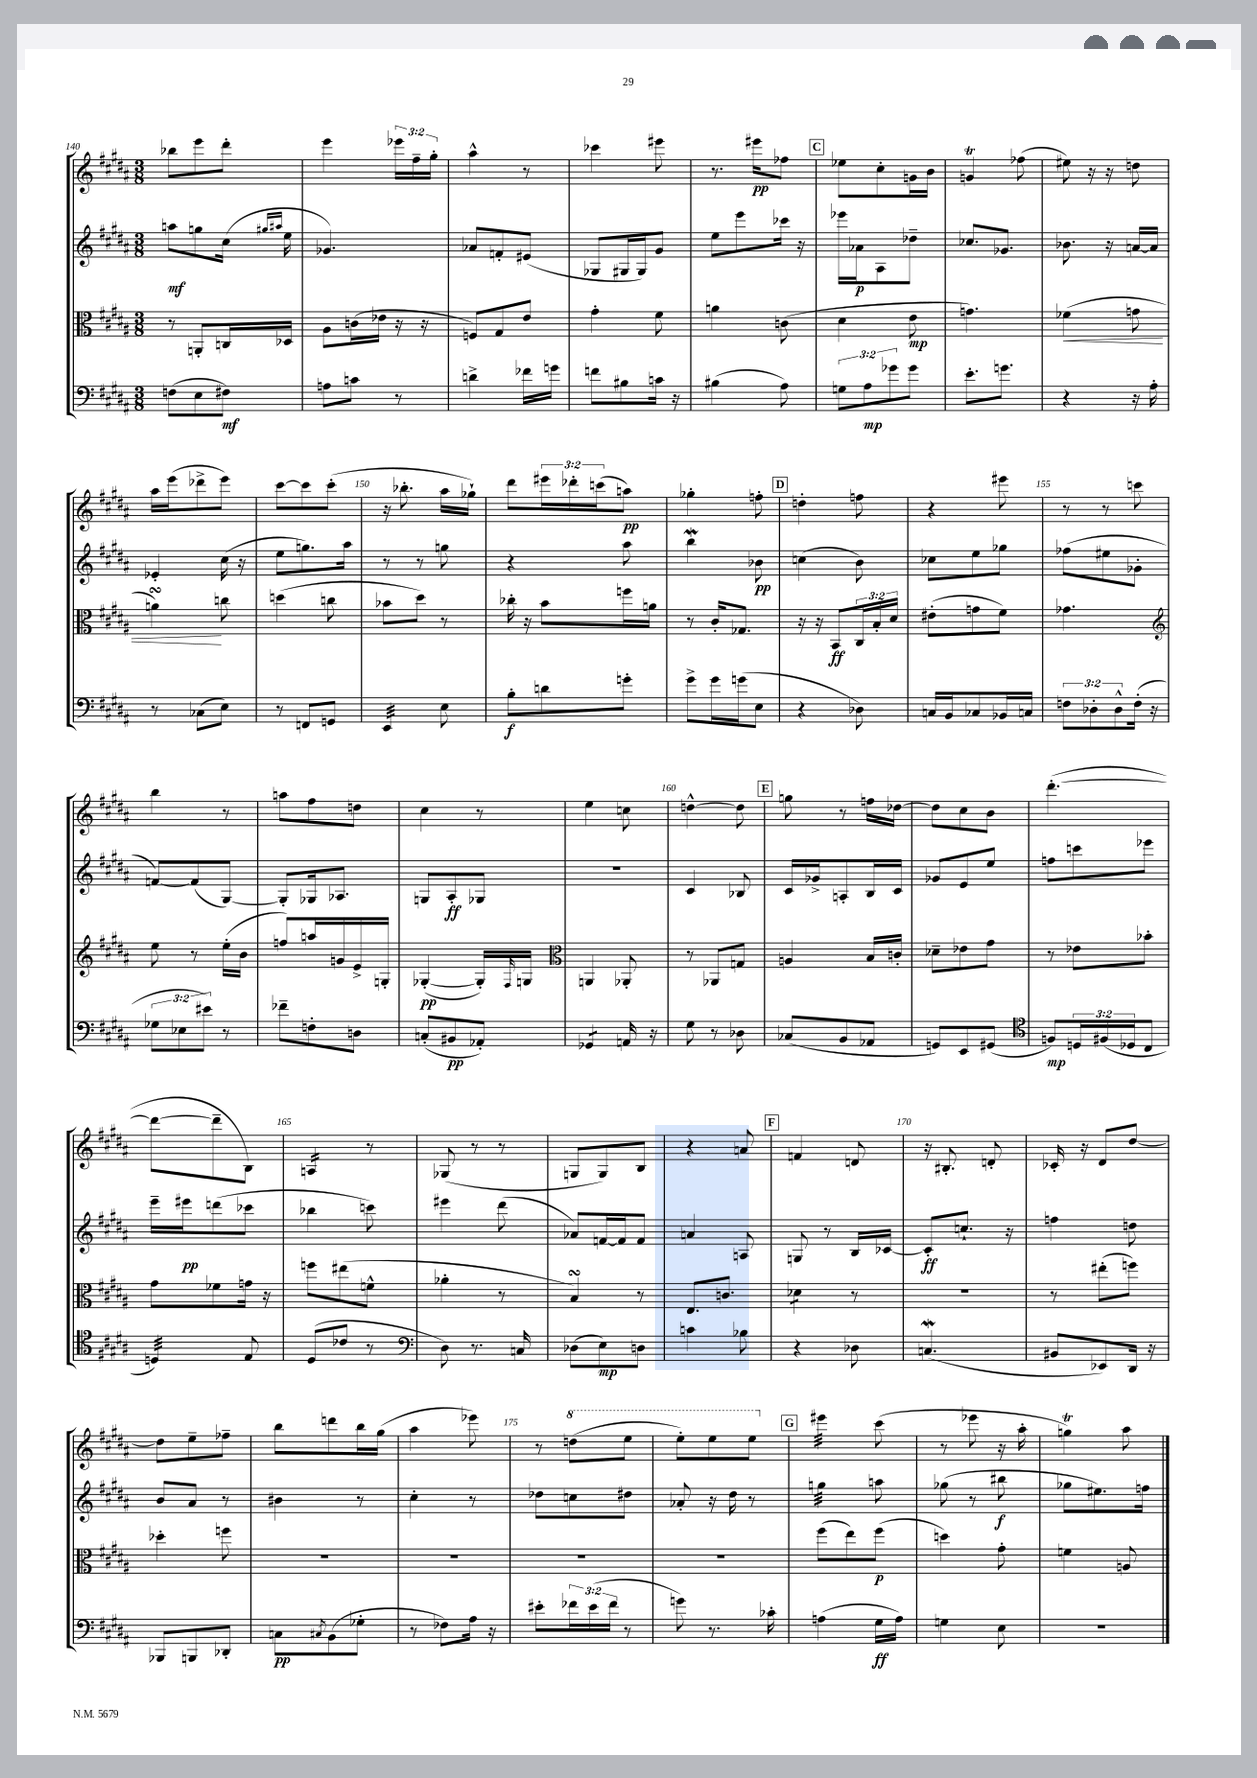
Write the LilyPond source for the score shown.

<<
\new StaffGroup <<
\new Staff = "s0" {
    \clef treble \key b \major \numericTimeSignature \time 3/8 \override Staff.TupletNumber.text = #tuplet-number::calc-fraction-text
    bes''8 e'''8 dis'''8-. |
    e'''4 \tuplet 3/2 { ees'''16 fis''16-- gis''16-. } |
    ais''4-^ r8 |
    ces'''4 eis'''8 |
    r8. eis'''16\pp fes''8 |
    \mark \markup { \box "C" } ees''8 cis''8-. g'16 b'16 |
    g'4\trill fes''8( |
    eis''8) r16 r16 d''8 |
    ais''16 e'''16( des'''8-> e'''8) |
    cis'''8~ cis'''8 cis'''8-.( |
    r16 bes''8.-. ais''16 ges''16-!) |
    dis'''8 \tuplet 3/2 { eis'''16 des'''16-. c'''16( } a''8\pp) |
    ges''4-. f''8-. |
    \mark \markup { \box "D" } d''4-. f''8 |
    r4 eis'''8 |
    r8 r8 c'''8 |
    b''4 r8 |
    a''8 fis''8 d''8 |
    cis''4 r8 |
    e''4 c''8 |
    d''4~-^ d''8 |
    \mark \markup { \box "E" } g''8 r8 f''16 des''16~ |
    des''8 cis''8 b'8 |
    dis'''4.~-.( |
    dis'''8~ dis'''8-- b8) |
    a4:16 r8 |
    ges8( r8 r8 |
    g8 g8) b8 |
    r4 a'8 |
    \mark \markup { \box "F" } f'4 d'8 |
    r16 bis8.-. d'8-. |
    ces'16-. r16 dis'8 dis''8~ |
    dis''8 e''8-- fes''8-- |
    b''8 d'''8 b''16 gis''16( |
    ais''4 ees'''8) |
    r8 \ottava #1 d'''8( e'''8 |
    e'''8-.) e'''8 e'''8 \ottava #0 |
    \mark \markup { \box "G" } eis'''4:32 cis'''8( |
    r8 ees'''8 r16 ais''16-. |
    g''4\trill) ais''8 \bar "|." |
}
\new Staff = "s1" {
    \clef treble \key b \major \numericTimeSignature \time 3/8
    a''8\mf g''8 cis''16( \grace { gis''16 ais''16 } e''16 |
    ges'4.) |
    aes'8 f'8-. eis'8( |
    ges8 gis16 gis16) gis'8 |
    e''8 e'''8 ces'''16 r16 |
    \mark \markup { \box "C" } ees'''16 aes'16\p ais8 des''8-- |
    ces''8. ges'8. |
    bes'8. r16 a'16~ a'16 |
    ees'4-. cis''16( r16 |
    e''8 g''8.) ais''16 |
    r8 r8 g''8 |
    r4 ais''8 |
    b''4\mordent bes'8\pp |
    \mark \markup { \box "D" } c''4( b'8) |
    ces''8 e''8 ges''8 |
    fes''8( eis''8 ges'8-. |
    f'8~) f'8( gis8~) |
    gis8-. ges16 aes8. |
    g8 ais8-.\ff ges8 |
    R4. |
    cis'4 bes8 |
    \mark \markup { \box "E" } cis'16 ges'16-> a8-. b16 cis'16 |
    ges'8 e'8 e''8 |
    f''8 c'''8 ees'''8 |
    e'''16-- eis'''16\pp d'''8( ces'''8 |
    bes''4 c'''8) |
    eis'''4 dis'''8( |
    aes'8) f'16~ f'16 f'8 |
    a'4 a8 |
    \mark \markup { \box "F" } g8 r8 b16 ces'16~ |
    ces'8-.\ff c''8.-! r16 |
    f''4 d''8 |
    b'8 ais'8 r8 |
    bis'4 r8 |
    cis''4-. r8 |
    des''8 c''8 dis''8 |
    aes'8-. r16 dis''16 r8 |
    \mark \markup { \box "G" } g''4:32 a''8 |
    ges''8( r8 bis''8\f |
    ges''8 eis''8.) f''16 \bar "|." |
}
\new Staff = "s2" {
    \clef alto \key b \major \numericTimeSignature \time 3/8 \override Staff.TupletNumber.text = #tuplet-number::calc-fraction-text
    r8 a,8-. c16 des16 |
    ais8 c'16( ees'16 r16 r16 |
    f8) gis8 e'8 |
    gis'4-. fis'8 |
    a'4 c'8( |
    \mark \markup { \box "C" } dis'4 e'8\mp |
    g'4.) |
    fes'4\<( g'8 |
    a'4\turn\!) c''8 |
    d''4( c''8 |
    bes'8 dis''8) r8 |
    ces''16-. r16 b'8 f''16 a'16 |
    r8 cis'16-. ges8. |
    \mark \markup { \box "D" } r16 r16 b,8\ff \tuplet 3/2 { cis16 b16-. dis'16 } |
    eis'8-.( g'8 fis'8) |
    ges'4. |
    \clef treble e''8 r8 e''16-.( b'16 |
    f''8) a''16 g'16 e'16-> g16-. |
    ges4~-.\pp( ges16-.) \grace { fis16 } g16 |
    \clef alto a,4 aes,8-. |
    r8 aes,8 g8 |
    \mark \markup { \box "E" } a4 b16 c'16-. |
    des'8-- ees'8 gis'8 |
    r8 ees'8 bes'8-. |
    gis'8 fes'8 g'16 r16 |
    f''8 eis''8( f'8-^ |
    aes'4-. r8 |
    b4\turn) r8 |
    e8. c'8. |
    \mark \markup { \box "F" } des'4:8 r8 |
    R4. |
    r8 eis''8-.( f''8) |
    des''4-. f''8 |
    R4. |
    R4. |
    R4. |
    R4. |
    \mark \markup { \box "G" } fis''8( e''8) fis''8\p( |
    d''4) gis'8-. |
    f'4 a8 \bar "|." |
}
\new Staff = "s3" {
    \clef bass \key b \major \numericTimeSignature \time 3/8 \override Staff.TupletNumber.text = #tuplet-number::calc-fraction-text
    f8( e8 fis8\mf) |
    a8 c'8 r8 |
    d'4-> fes'16 g'16 |
    f'8 bis8 c'16 r16 |
    bis4( ais8) |
    \mark \markup { \box "C" } \tuplet 3/2 { g8 ais8\mp ges'8 } ges'8 |
    e'8.-. g'8. |
    r4 r16 ais16-. |
    r8 ces8( e8) |
    r8 f,8 g,8 |
    e,4:32 e8 |
    b8-.\f d'8 g'8-. |
    gis'8-> gis'16 g'16( e8 |
    \mark \markup { \box "D" } r4 des8) |
    c16 b,16 ces8 bes,16 c16 |
    \tuplet 3/2 { f8 des8-. des8-^ } f16-.( r16 |
    \tuplet 3/2 { ges8 ees8 eis'8) } r8 |
    fes'8-- f8-. d8 |
    c8-.( bis,8\pp aes,8-.) |
    ges,4:8 a,16 r16 |
    gis8 r8 des8 |
    \mark \markup { \box "E" } ces8( b,8 aes,8 |
    g,8) e,8 gis,8( |
    \clef tenor f8\mp) \tuplet 3/2 { d16 fis16( des16 } cis8 |
    d4:32) e8 |
    dis8( ces'8 r8 |
    \clef bass dis8) r8. c16 |
    des8( e8\mp) d8 |
    c'4 bes8 |
    \mark \markup { \box "F" } r4 des8 |
    c4.\mordent( |
    bis,8 ees,8) dis,16 r16 |
    bes,,8 b,,8 des,8-. |
    c8\pp \acciaccatura { cis8 } b,8( ges8-. |
    r8 fes8) ais16 r16 |
    eis'8-. \tuplet 3/2 { fes'16 eis'16( fes'16 } r8 |
    g'8) r8. ces'16-. |
    \mark \markup { \box "G" } a4( gis16\ff a16) |
    g4 e8 |
    R4. \bar "|." |
}
>>
>>
\layout { \context { \Score currentBarNumber = #140 \override BarNumber.break-visibility = ##(#f #t #t) barNumberVisibility = #(every-nth-bar-number-visible 5) } }
